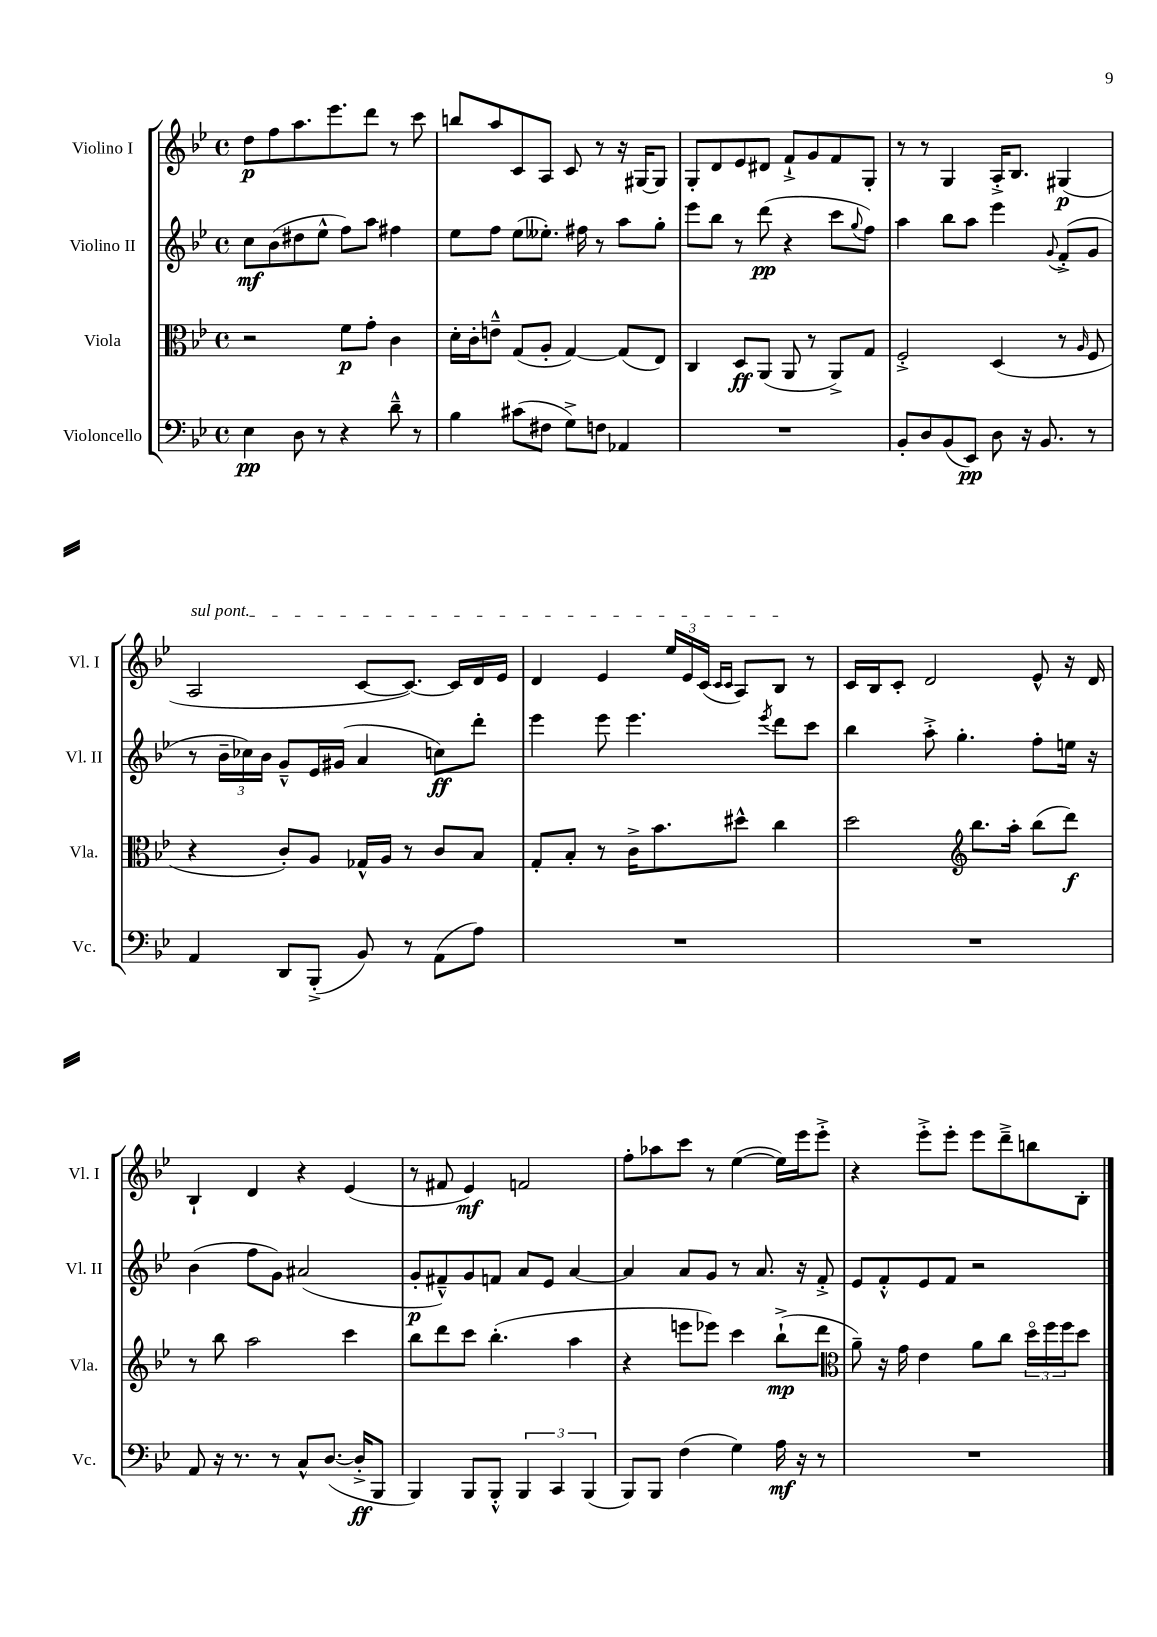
<<
\new StaffGroup <<
\new Staff = "s0" \with { instrumentName = "Violino I" shortInstrumentName = "Vl. I" } {
    \clef treble \key bes \major \defaultTimeSignature \time 4/4
    d''8\p f''8 a''8. ees'''8. d'''8 r8 c'''8 |
    b''8 a''8 c'8 a8 c'8 r8 r16 gis16~ gis8 |
    g8-. d'8 ees'8 dis'8 f'8-!-> g'8 f'8 g8-. |
    r8 r8 g4 a16-.-> bes8. gis4\p( |
    \once \override TextSpanner.bound-details.left.text = \markup { \italic "sul pont." } a2\startTextSpan c'8~ c'8.~) c'16 d'16 ees'16 |
    d'4 ees'4 \tuplet 3/2 { ees''16 ees'16 c'16( } \grace { c'16 c'16 } a8) bes8\stopTextSpan r8 |
    c'16 bes16 c'8-. d'2 ees'8-^ r16 d'16 |
    bes4-! d'4 r4 ees'4( |
    r8 fis'8 ees'4\mf) f'2 |
    f''8-. aes''8 c'''8 r8 ees''4~( ees''16) ees'''16 ees'''8-.-> |
    r4 ees'''8-.-> ees'''8-. ees'''8 d'''8---> b''8 bes8-. \bar "|." |
}
\new Staff = "s1" \with { instrumentName = "Violino II" shortInstrumentName = "Vl. II" } {
    \clef treble \key bes \major \defaultTimeSignature \time 4/4
    c''8\mf bes'8( dis''8 ees''8-^ f''8) a''8 fis''4 |
    ees''8 f''8 ees''8( eeses''8.-.) fis''16 r8 a''8 g''8-. |
    ees'''8 bes''8 r8 d'''8\pp( r4 c'''8 \appoggiatura { g''8 } f''8) |
    a''4 bes''8 a''8 ees'''4 \appoggiatura { g'8 } f'8-.->( g'8 |
    r8 \tuplet 3/2 { bes'16-- ces''16) bes'16 } g'8---^ ees'16 gis'16( a'4 c''8\ff) d'''8-. |
    ees'''4 ees'''8 ees'''4. \acciaccatura { ees'''8 } d'''8 c'''8 |
    bes''4 a''8-.-> g''4.-. f''8-. e''16 r16 |
    bes'4( f''8 g'8) ais'2( |
    g'8-.\p fis'8---^) g'8 f'8 a'8 ees'8 a'4~ |
    a'4 a'8 g'8 r8 a'8. r16 f'8-.-> |
    ees'8 f'8-.-^ ees'8 f'8 r2 \bar "|." |
}
\new Staff = "s2" \with { instrumentName = "Viola" shortInstrumentName = "Vla." } {
    \clef alto \key bes \major \defaultTimeSignature \time 4/4
    r2 f'8\p g'8-. c'4 |
    d'16-. c'16-. e'8---^ g8( a8-. g4~) g8( ees8) |
    c4 d8\ff a,8( a,8 r8 a,8->) g8 |
    f2-.-> d4( r8 \grace { a16 } f8 |
    r4 c'8-.) a8 ges16-^ a16 r8 c'8 bes8 |
    g8-. bes8-. r8 c'16-> bes'8. dis''8-^ c''4 |
    d''2 \clef treble bes''8. a''16-. bes''8( d'''8\f) |
    r8 bes''8 a''2 c'''4 |
    bes''8 d'''8 c'''8 bes''4.-.( a''4 |
    r4 e'''8 ees'''8) c'''4 bes''8-!->\mp( d'''8 |
    \clef alto a'8--) r16 g'16 ees'4 a'8 c''8 \tuplet 3/2 { d''16\flageolet f''16 f''16 } d''8 \bar "|." |
}
\new Staff = "s3" \with { instrumentName = "Violoncello" shortInstrumentName = "Vc." } {
    \clef bass \key bes \major \defaultTimeSignature \time 4/4
    ees4\pp d8 r8 r4 d'8---^ r8 |
    bes4 cis'8( fis8 g8->) f8 aes,4 |
    R1 |
    bes,8-. d8 bes,8( ees,8\pp) d8 r16 bes,8. r8 |
    a,4 d,8 bes,,8-.->( bes,8) r8 a,8( a8) |
    R1 |
    R1 |
    a,8 r16 r8. r8 c8-^ d8.~( d16-.->\ff bes,,8 |
    bes,,4) bes,,8 bes,,8-.-^ \tuplet 3/2 { bes,,4 c,4 bes,,4( } |
    bes,,8) bes,,8 f4( g4) a16\mf r16 r8 |
    R1 \bar "|." |
}
>>
>>
\layout { \context { \Score \remove "Bar_number_engraver" } }
